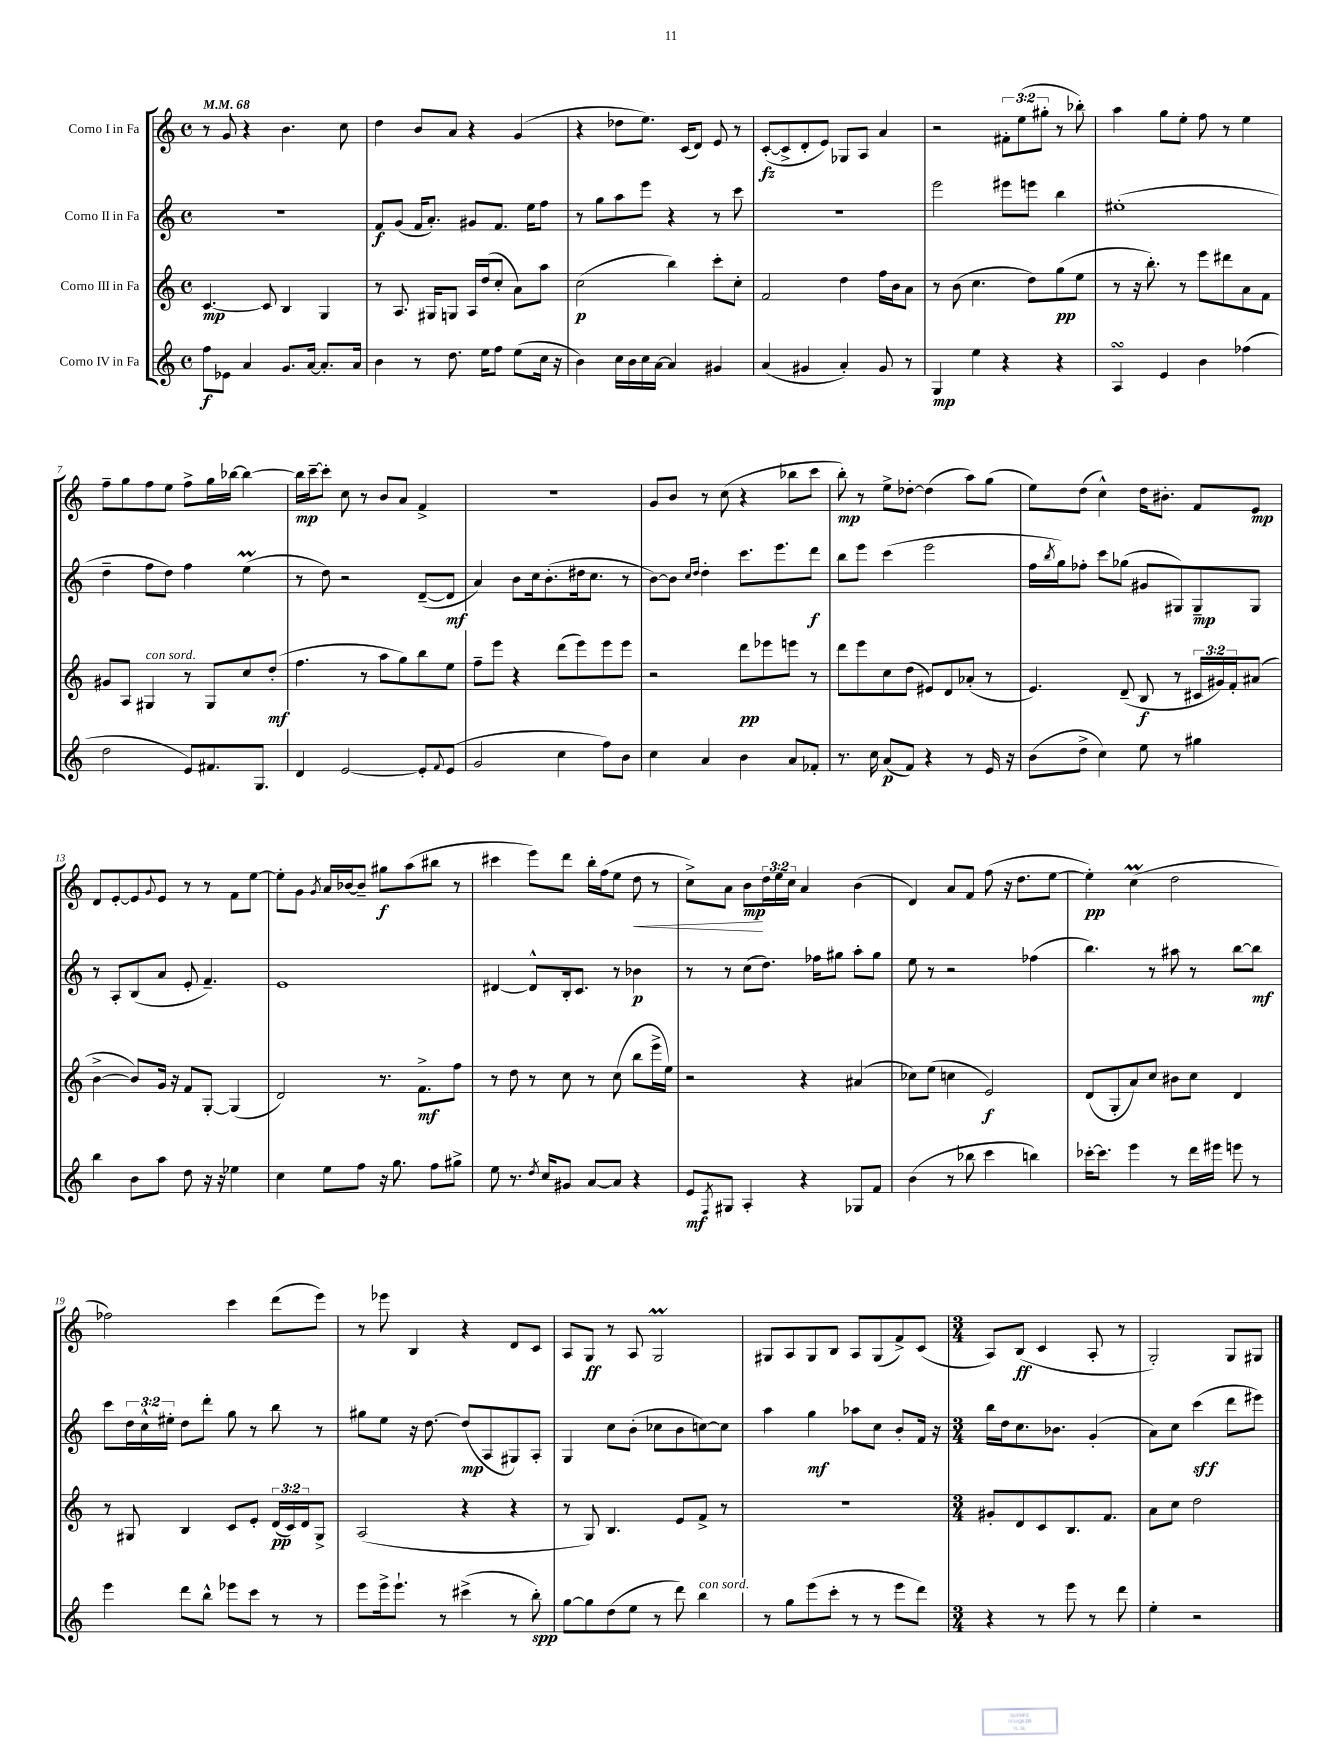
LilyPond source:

<<
\new StaffGroup <<
\new Staff = "s0" \with { instrumentName = "Corno I in Fa" } {
    \clef treble \key c \major \defaultTimeSignature \time 4/4 \override Staff.TupletNumber.text = #tuplet-number::calc-fraction-text \tempo 4 = 68
    r8 g'8 r4 b'4. c''8 |
    d''4 b'8 a'8 r4 g'4( |
    r4 des''8 e''8.) c'16( d'8) e'8 r8 |
    c'8~-.\fz( c'8-> d'8-. e'8) ges8 a8 a'4 |
    r2 \tuplet 3/2 { fis'8-. e''8( gis''8-. } r8 bes''8-.) |
    a''4 g''8 e''8-. f''8 r8 e''4 |
    f''8-- g''8 f''8 e''8 f''8-> g''16 bes''16~ bes''4~ |
    bes''16\mp c'''16~-- c'''8-. c''8 r8 b'8 a'8 f'4-> |
    R1 |
    g'8 b'8 r8 c''8( r4 bes''8 c'''8 |
    b''8-.\mp) r8 e''8-> des''8~-. des''4( a''8) g''8( |
    e''8) d''8( c''4-^) d''16 bis'8.-. f'8 e'8\mp |
    d'8 e'8~-. e'8 \appoggiatura { g'8 } e'8 r8 r8 f'8 e''8~ |
    e''8-. g'8 \acciaccatura { g'8 } a'16 bes'16~ bes'8-- gis''8\f a''8( bis''8 r8 |
    cis'''4 e'''8) d'''8 b''16-. f''16( e''8 d''8\< r8 |
    c''8->) a'8 b'8\mp\! \tuplet 3/2 { d''16 e''16 c''16 } a'4 b'4( |
    d'4) a'8 f'8 f''8( r16 d''8. e''8~ |
    e''4-.\pp) c''4\prall( d''2 |
    fes''2) c'''4 d'''8( e'''8) |
    r8 ees'''8 b4 r4 d'8 c'8 |
    a8 g8\ff r8 a8 g2\prall |
    gis8 a8 gis8 b8 a8 gis8( f'8->) c'8( |
    \numericTimeSignature \time 3/4 a8) b8\ff( c'4 a8-. r8 |
    g2-.) g8 gis8 \bar "|." |
}
\new Staff = "s1" \with { instrumentName = "Corno II in Fa" } {
    \clef treble \key c \major \defaultTimeSignature \time 4/4 \override Staff.TupletNumber.text = #tuplet-number::calc-fraction-text
    R1 |
    f'8\f g'8( f'16 a'8.-.) gis'8 f'8. e''16 f''8 |
    r8 g''8 a''8 e'''8 r4 r8 c'''8 |
    R1 |
    e'''2 eis'''8 e'''8 b''4 |
    eis''1-.( |
    d''4-- f''8 d''8) f''4 e''4\prall( |
    r8 d''8) r2 d'8~--( d'8\mf |
    a'4) b'8 c''16 b'8.-.( dis''16 c''8. r8 |
    b'8~) b'8 \grace { c''16 d''16 } d''4-. c'''8. e'''8. d'''8\f |
    b''8 e'''8 c'''4( e'''2 |
    f''16 \acciaccatura { b''8 } g''16) fes''8-. c'''8 ges''8( gis'8 gis8) gis8--\mp gis8 |
    r8 a8-. b8( a'8 e'8-. f'4.--) |
    e'1 |
    dis'4~ dis'8-^ b16-. c'8. r8 bes'4\p |
    r8 r8 c''8( d''8.) fes''16 gis''8 a''8-. gis''8 |
    e''8 r8 r2 fes''4( |
    b''4.) r8 ais''8 r8 b''8~ b''8\mf |
    c'''8 \tuplet 3/2 { d''16 c''16-^ eis''16-. } d''8 d'''8-. g''8 r8 b''8 r8 |
    gis''8 e''8 r16 d''8.~ d''8\mp( a8 gis8) a8-. |
    g4 c''8 b'8-.( ces''8 b'8 c''8~) c''8 |
    a''4 g''4\mf aes''8 c''8 b'8-. f'16 r16 |
    \numericTimeSignature \time 3/4 b''16 d''16 c''8. bes'8. g'4-.( |
    a'8) c''8 c'''4\sff( d'''8 eis'''8) \bar "|." |
}
\new Staff = "s2" \with { instrumentName = "Corno III in Fa" } {
    \clef treble \key c \major \defaultTimeSignature \time 4/4 \override Staff.TupletNumber.text = #tuplet-number::calc-fraction-text
    c'4.~\mp c'8 b4 g4 |
    r8 a8. gis16 g8 a16 d''16( c''8-. a'8) a''8 |
    c''2\p( b''4) c'''8-. c''8-. |
    f'2 d''4 f''16 b'16 a'8 |
    r8 b'8( c''4. d''8) g''8\pp( e''8 |
    r8 r16 b''8.-.) r8 e'''8 dis'''8 a'8 f'8 |
    gis'8 a8 gis4^\markup { \italic "con sord." } r8 gis8 c''8 d''8-.\mf( |
    f''4. r8 a''8 g''8) b''8 e''8 |
    f''8-- e'''8 r4 d'''8( e'''8) e'''8 e'''8 |
    r2 d'''8\pp ees'''8 e'''8 r8 |
    d'''8 e'''8 c''8 d''8( eis'8) d'8 aes'8-.( r8 |
    e'4.) d'8--( b8\f r8 \tuplet 3/2 { cis'16 gis'16) f'16-. } ais'8( |
    b'4~-> b'8) g'16 r16 f'8 g8~-. g4( |
    d'2) r8. f'8.->\mf f''8 |
    r8 d''8 r8 c''8 r8 c''8( b''8 e'''16-> e''16) |
    r2 r4 ais'4( |
    ces''8) e''8( c''4 e'2\f) |
    d'8( g8-. a'8) c''8 bis'8 c''8 d'4 |
    r8 gis8 b4 c'8 e'8-. \tuplet 3/2 { d'16\pp( c'16) d'16 } gis8-> |
    a2( r4 r4 |
    r8 g8) b4. e'8 f'8-> r8 |
    r1 |
    \numericTimeSignature \time 3/4 gis'8-. d'8 c'8 b8. f'8. |
    a'8 c''8 d''2 \bar "|." |
}
\new Staff = "s3" \with { instrumentName = "Corno IV in Fa" } {
    \clef treble \key c \major \defaultTimeSignature \time 4/4
    f''8\f ees'8 a'4 g'8. a'16~ a'8.-. a'16 |
    b'4 r8 d''8. e''16 f''8 e''8( c''16 r16 |
    b'4) c''16 b'16 c''16 a'16~ a'4 gis'4 |
    a'4( gis'4 a'4-.) gis'8 r8 |
    g4\mp e''4 r4 r4 |
    a4\turn e'4 b'4 fes''4( |
    d''2 e'8) fis'8. g8. |
    d'4 e'2~ e'8-. \appoggiatura { f'8 } e'8( |
    g'2 c''4 f''8) b'8 |
    c''4 a'4 b'4 a'8 fes'8-. |
    r8. c''16 a'8\p( f'8) r4 r8 e'16 r16 |
    b'8( d''8-> c''4) e''8 r8 gis''4 |
    b''4 b'8 a''8 d''8 r16 r16 ees''4 |
    c''4 e''8 f''8 r16 g''8. f''8 gis''8-> |
    e''8 r8. \acciaccatura { d''8 } c''16 gis'8 a'8~ a'8 r4 |
    e'8\mf \acciaccatura { f8 } gis8 a4-. r4 ges8 f'8 |
    b'4( r8 bes''8 c'''4 b''4) |
    ces'''16~-. ces'''8. e'''4 r8 d'''16 eis'''16 e'''8 r8 |
    e'''4 d'''8 b''8-^ ees'''8 c'''8 r8 r8 |
    e'''8 e'''16-> e'''8.-! r8 cis'''4->( r8 b''8-.\spp) |
    g''8~ g''8 d''8( e''8 r8 d'''8) b''4^\markup { \italic "con sord." } |
    r8 g''8 e'''8( c'''8-. r8 r8 e'''8 d'''8) |
    \numericTimeSignature \time 3/4 r4 r8 e'''8 r8 d'''8 |
    e''4-. r2 \bar "|." |
}
>>
>>
